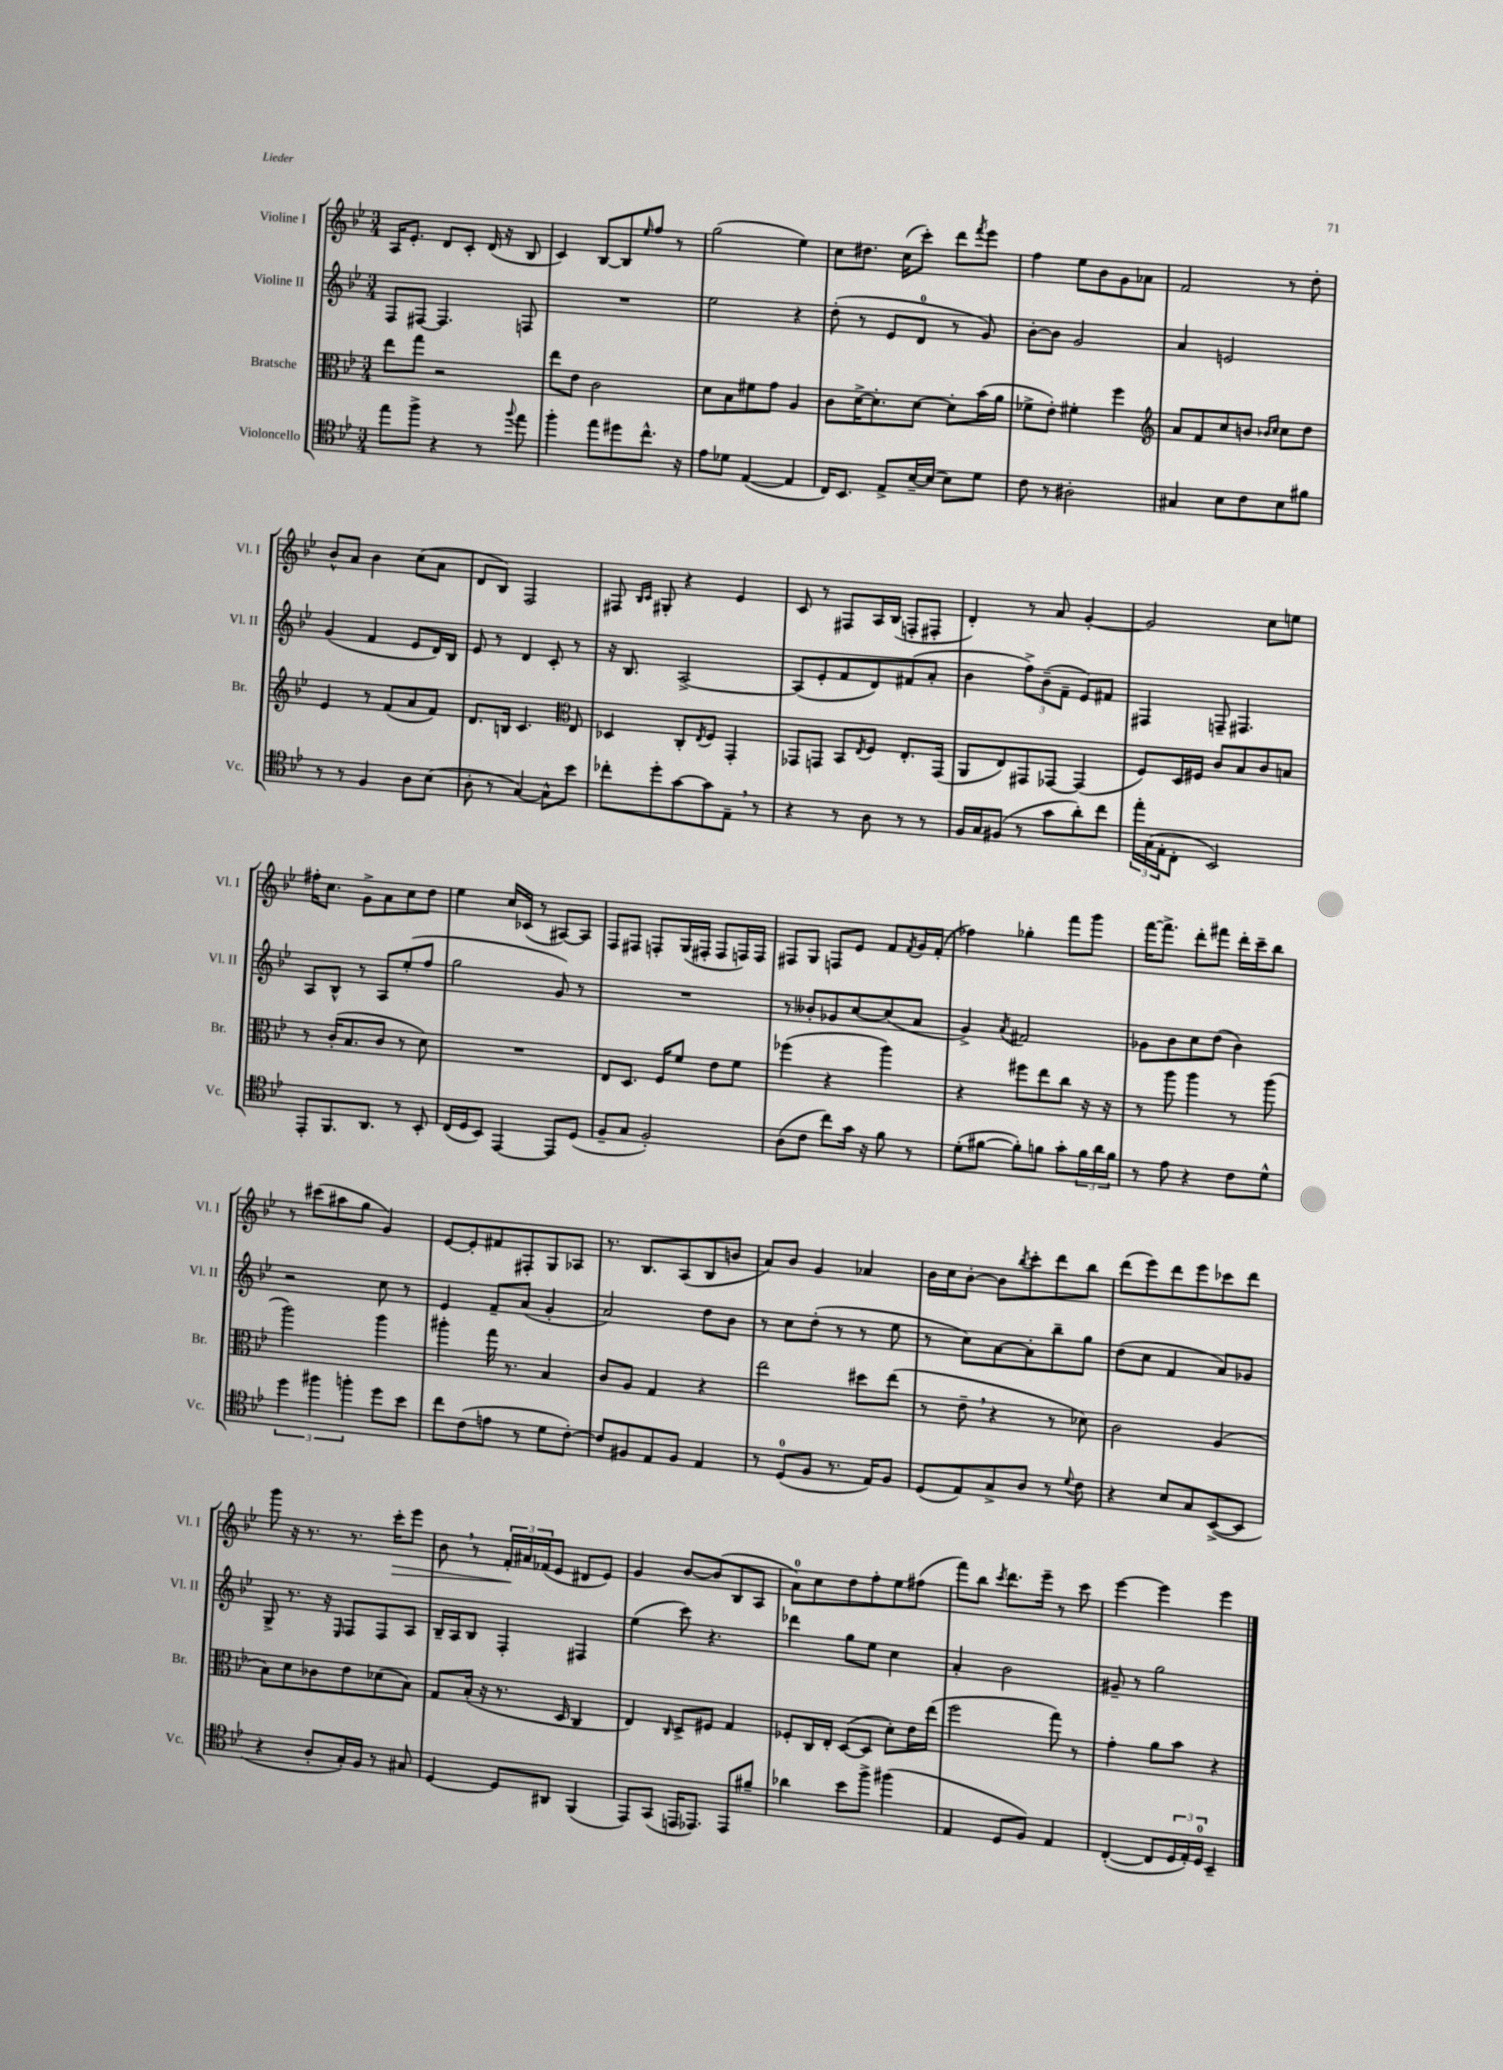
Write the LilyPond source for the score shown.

<<
\new StaffGroup <<
\new Staff = "s0" \with { instrumentName = "Violine I" shortInstrumentName = "Vl. I" } {
    \clef treble \key bes \major \numericTimeSignature \time 3/4
    a16 ees'8.-. d'8 c'8-. d'16( r16 bes8 |
    c'4) bes8~ bes8 \grace { ees''16 } f''8 r8 |
    g''2( ees''4) |
    c''8 dis''8. c''16( c'''8-.) d'''8 \acciaccatura { f'''8 } ees'''8 |
    f''4 ees''8 bes'8 g'8 aes'8 |
    f'2 r8 d''8-. |
    bes'8-^ a'8 bes'4 c''8( a'8 |
    d'8 bes8) f2 |
    fis8 \grace { bes16 c'16 } gis8-. r4 ees'4 |
    c'8 r8 fis8 a16 bes16( f8-. fis8-. |
    d'4-.) r8 a'8 g'4~-. |
    g'2 c''8 e''8 |
    fis''16-. c''8. g'8-> a'8 c''8 d''8 |
    ees''4 c''16 ces'16( r8 ais8~) ais8 |
    f8 fis8 f8-. g16( fis16-. fis8 f16) f16 |
    fis8 g8 f8 ees'8 f'8 \acciaccatura { f'8 } g'16 f'16-.( |
    fes''4) ges''4-. f'''8 g'''8 |
    f'''16~ f'''8.-> d'''8-. fis'''8 d'''16-. c'''16-- bes''8 |
    r8 cis'''8( ais''8 g''8 g'4) |
    ees'8~ ees'8-. fis'8 fis8-. g8 aes8 |
    r8. bes8. a8( bes8 b'8 |
    a'8) bes'8 g'4 aes'4 |
    bes'16 c''16 bes'8~-. bes'8 \acciaccatura { bes''8 } c'''8-. d'''8 bes''8 |
    d'''8( ees'''8) d'''8 ees'''8 ces'''8 d'''8 |
    g'''8 r16 r8. r8. c'''16-.\> ees'''8 |
    bes'8 \breathe r8 \tuplet 3/2 { f'16-.\! ais'16 fes'16( } ees'8 dis'8 ees'8) |
    g'4 bes'8~ bes'8( bes8 a8 |
    a'8-0) c''8 d''8 f''8-. ees''8 fis''8( |
    f'''8) bes''8 \acciaccatura { c'''8 } d'''8. ees'''16-- r8 c'''8 |
    ees'''4~ ees'''4 ees'''4 \bar "|." |
}
\new Staff = "s1" \with { instrumentName = "Violine II" shortInstrumentName = "Vl. II" } {
    \clef treble \key bes \major \numericTimeSignature \time 3/4
    f8 fis8~ fis4. f8 |
    R2. |
    ees''2 r4 |
    d''8-.( r8 ees'8 d'8-0 r8 g'8) |
    bes'8~-. bes'8 g'2 |
    a'4 e'2 |
    g'4( f'4 ees'8 d'16) bes16 |
    ees'8 r8 d'4 c'8-. r8 |
    r16 bes8. a2~-> |
    a8( ees'8-. f'8 d'8) fis'8( a'8-. |
    bes'4 \tuplet 3/2 { f''8->) bes'8--( f'8-- } ees'8) fis'8 |
    fis4 f8-- fis4. |
    a8 bes8-^ r8 a8 ees''8-.( f''8 |
    g''2 g'8) r8 |
    R2. |
    r8 beses'8-. ges'8 c''8~ c''8( a'8 |
    g'4->) \acciaccatura { a'8 } fis'2 |
    ges'8 bes'8 c''8 d''8( bes'4) |
    r2 c''8 r8 |
    ees'4 f'8-- a'8( g'4-. |
    a'2) d''8 bes'8 |
    r8 c''8 d''8-.( r8 r8 ees''8 |
    r8 c''8) a'8~ a'8-. bes''8-- g''8 |
    d''8( c''8 f'4 a'8) ges'8 |
    g8-> r8. r16 \grace { ees16 } f8 f8 a8 |
    bes16-- a16 bes8 f4-. fis4 |
    ees''4( c'''8) r4. |
    des'''4 g''8 ees''8 c''4 |
    a'4-. bes'2 |
    gis'8-- r8 g''2 \bar "|." |
}
\new Staff = "s2" \with { instrumentName = "Bratsche" shortInstrumentName = "Br." } {
    \clef alto \key bes \major \numericTimeSignature \time 3/4
    ees''8 g''8 r2 |
    ees''8 ees'8 c'2 |
    d'8 bes8 fis'8 g'8 a4 |
    c'8 d'16~-> d'8.-. d'8~ d'8-. bes'16( a'16 |
    fes'8-> ees'8-.) fis'4-. f''4 |
    \clef treble a'8 f'8 c''8 b'8 \grace { bes'16 c''16 } c''8 d''8 |
    ees'4 r8 f'8( a'8 f'8) |
    d'8. b16 c'4. \clef alto ees8 |
    des4 c8-. \acciaccatura { ees8 } f8 g,4-. |
    ges,8 g,8 bes,8 \acciaccatura { ees8 } f8 ees8.-. g,16( |
    a,8 ees8) gis,8 ges,8~ ges,4( |
    f8) d16 fis16 c'8 bes8 c'8 b8 |
    r8 c'16-.( bes8. c'8 r8 d'8) |
    R2. |
    ees8 d8. f16 f'8 ees'8 f'8 |
    fes''4( r4 a''4) |
    r4 fis''8 ees''8 c''8 r16 r16 |
    r8 a''8 a''4 r8 a''8( |
    a''2) a''4 |
    ais''4-. g''16 r8. bes4 |
    c'8 a8 g4 r4 |
    ees''2 dis''8 ees''8( |
    r8 ees'8-- \breathe r4 r8 des'8) |
    c'2 a4( |
    bes8) d'8 ces'8 ees'8 des'8( bes8) |
    g8 bes16-.( r16 r8. d16 c4 |
    ees4) \grace { c16 } d8-> fis8 g4 |
    fes8-. c16 ees16-. d8~( d8 d'8-.) ees'16 ees''16( |
    f''2 g''8) r8 |
    g'4-. a'8 bes'8 r4 \bar "|." |
}
\new Staff = "s3" \with { instrumentName = "Violoncello" shortInstrumentName = "Vc." } {
    \clef tenor \key bes \major \numericTimeSignature \time 3/4
    ees''8 f''8-> r4 r8 \appoggiatura { f''8 } ees''8 |
    f''4-. ees''8 dis''8 c''8.-^ r16 |
    ees'8 des'8 ees4~( ees4 |
    c16) bes,8. ees8-> bes16~-- bes16( bes8) d'8 |
    c'8 r8 ais2-. |
    gis4 bes8 c'8 bes8 fis'8 |
    r8 r8 f4 a8 bes8( |
    a8-. r8 g4~) g8-^ bes'8 |
    ces''8-. d''8-. g'8~ g'8 ees8-- \breathe r8 |
    r4 r8 a8 r8 r8 |
    f16 g16 fis8( r8 g'8 a'8-.) c''8 |
    \tuplet 3/2 { ees''16-. g16( ees16-. } c8-. bes,2) |
    ees,8-. f,8. a,8. r8 bes,8-. |
    c16( d16 bes,8) ees,4~ ees,8 d8( |
    f8-- g8 f2-.) |
    a8( c'8 c''8) g'16 r16 f'8 r8 |
    d'8-.( fis'8~ fis'8-.) f'8 g'8-. \tuplet 3/2 { f'16 a'16 f'16 } |
    r8 ees'8 r4 c'8 d'8-^ |
    \tuplet 3/2 { d''4 fis''4 f''4-. } d''8 bes'8 |
    c''8 c'8( e'8 r8 d'8 c'8~-.) |
    c'8 fis8 ees8 fis8 ees4 |
    r8 d8-0( f8 r8. ees16) f8 |
    d8( ees8) g8-> a8 r8 \appoggiatura { d'8 } c'8 |
    r4 bes8 g8 bes,8~->( bes,8 |
    r4 a8-. g16-.) f16 r8 gis8 |
    d4~ d8 ais,8 f,4( |
    ees,8) g,8( e,16 ees,8.) ees,8 fis'8-- |
    aes'4 bes'8 f''8-> fis''4( |
    ees4 d8 f8) ees4 |
    c4~-.( c8 \tuplet 3/2 { d16 ees16-.) d16-0 } bes,4-- \bar "|." |
}
>>
>>
\layout { \context { \Score \remove "Bar_number_engraver" } }
